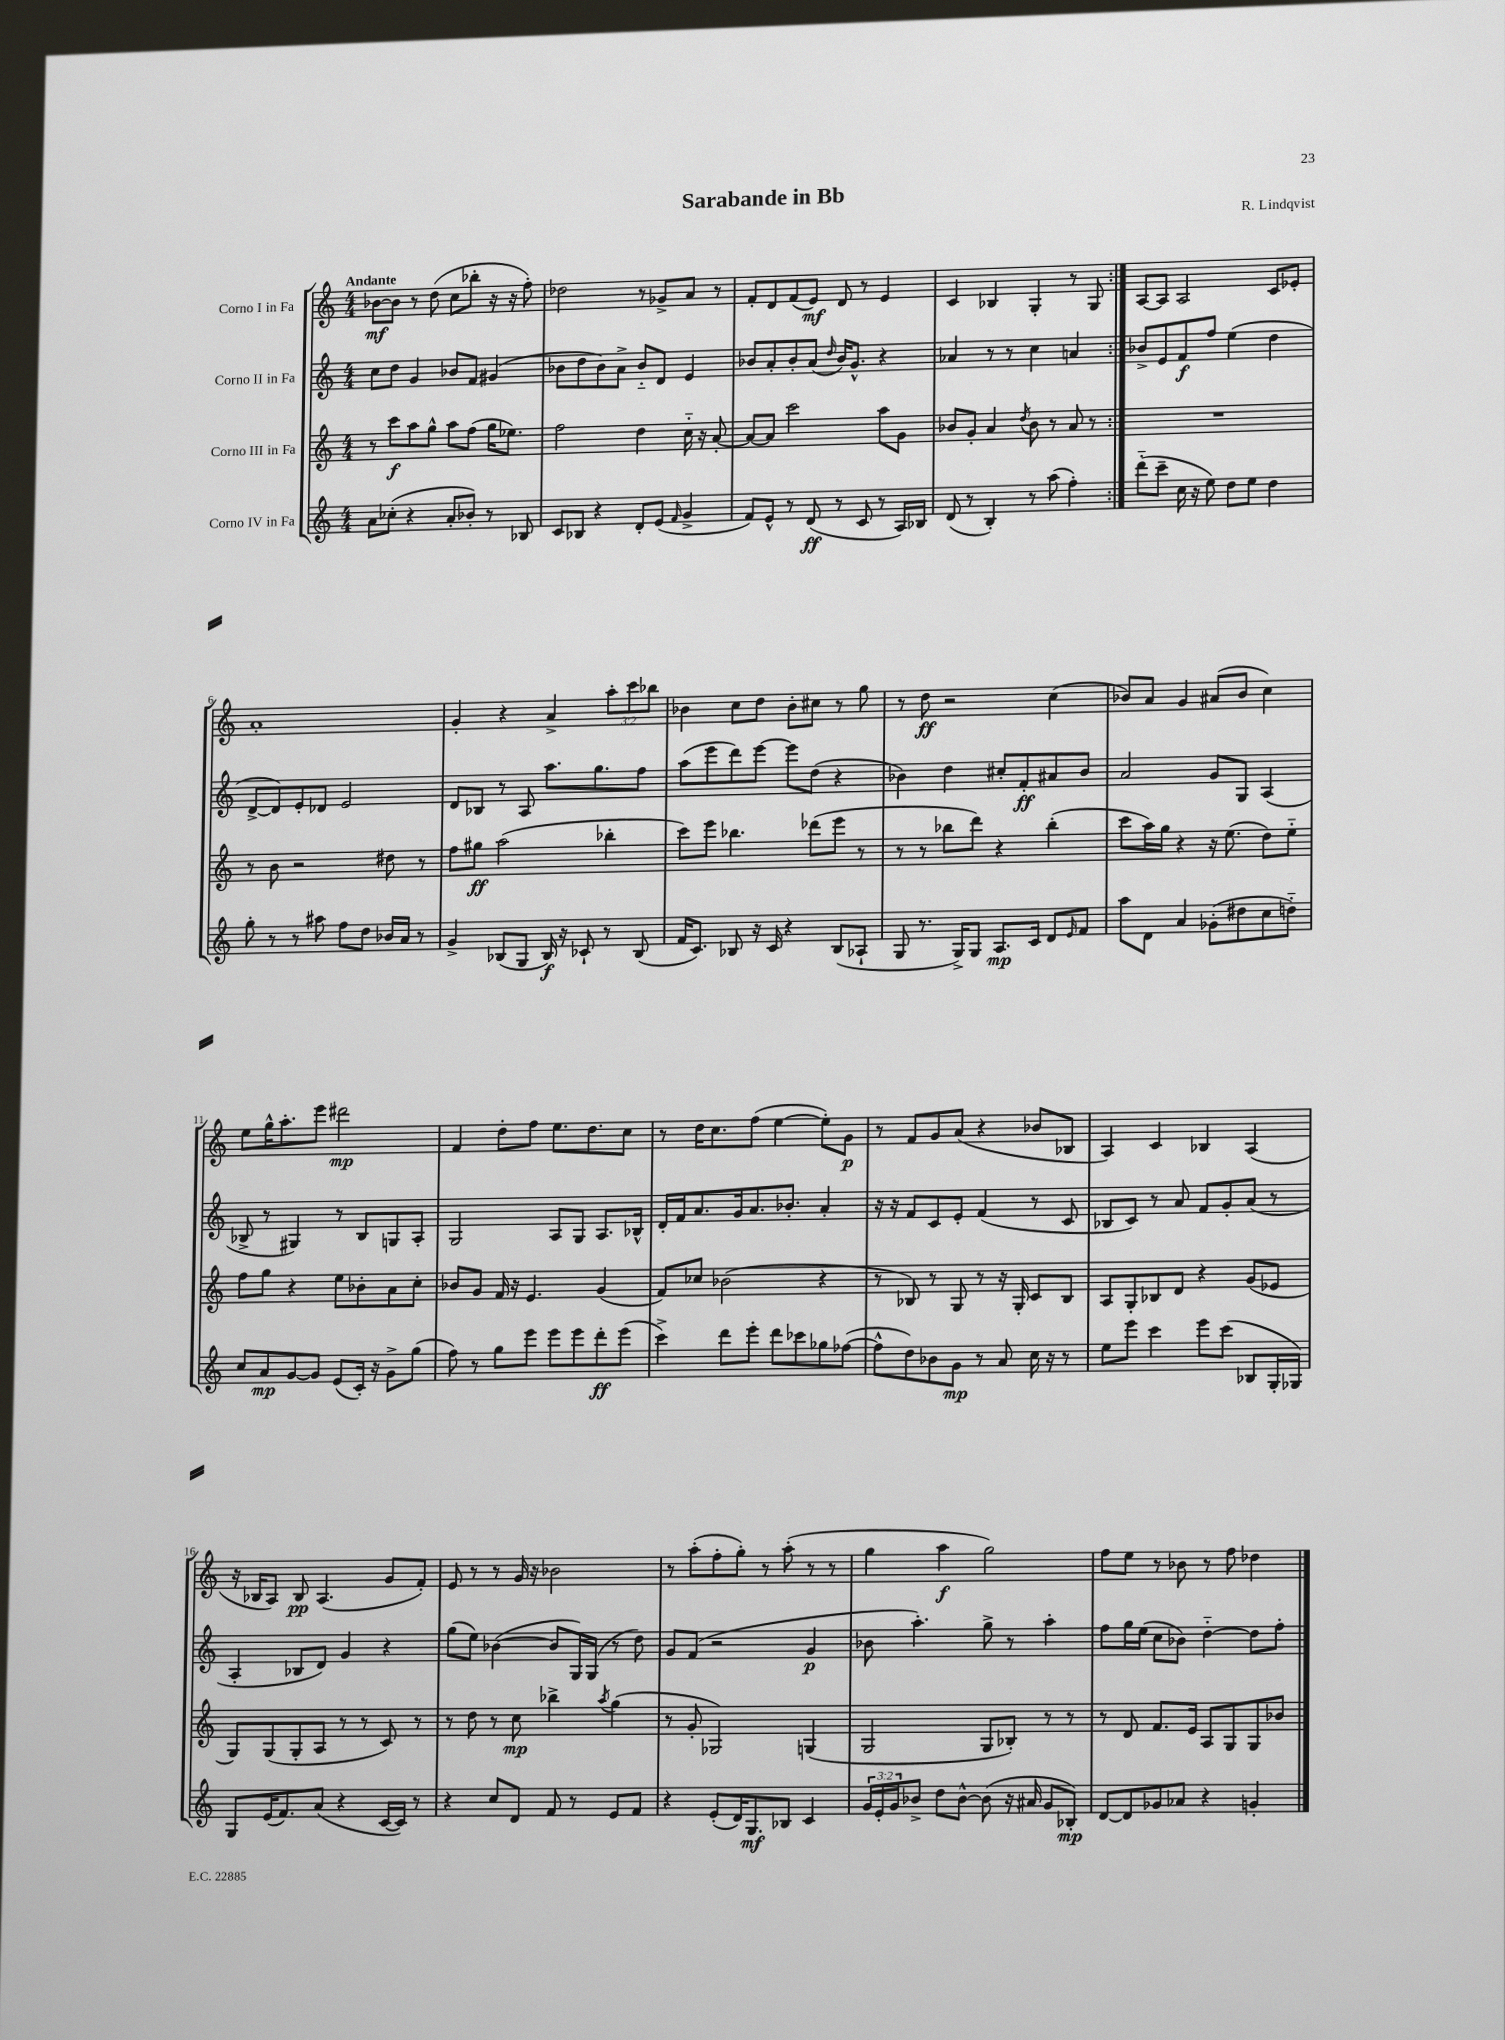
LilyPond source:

\header { title = "Sarabande in Bb" composer = "R. Lindqvist" }
<<
\new StaffGroup <<
\new Staff = "s0" \with { instrumentName = "Corno I in Fa" } {
    \clef treble \key c \major \numericTimeSignature \time 4/4 \override Staff.TupletNumber.text = #tuplet-number::calc-fraction-text \tempo "Andante"
    \repeat volta 2 { bes'8~\mf bes'8 r8 d''8( c''8 bes''8-. r16 r16 f''8-.) |
    des''2 r8 ges'8-> a'8 r8 |
    f'8-. d'8 f'8( e'8\mf) d'8 r8 e'4 |
    c'4 bes4 g4-. r8 g8 | }
    a8~ a8 a2 c'8 ees'8-. |
    a'1-. |
    g'4-. r4 a'4-> \tuplet 3/2 { a''8-. c'''8 bes''8 } |
    bes'4 c''8 d''8 bes'8-. cis''8 r8 g''8 |
    r8 d''8\ff r2 c''4( |
    bes'8) a'8 g'4 ais'8( bes'8 c''4) |
    e''8 g''16-^ a''8.-. e'''8 dis'''2\mp |
    f'4 d''8-. f''8 e''8. d''8. c''8 |
    r8 d''16 c''8. f''8( e''4~ e''8-.) g'8\p |
    r8 f'8 g'8 a'8( r4 bes'8 bes8 |
    a4) c'4 bes4 a4( |
    r16 bes16 a8) bes8\pp a4.( g'8 f'8-.) |
    e'8 r8 r8 g'16 r16 bes'2 |
    r8 a''8-.( f''8-. g''8-.) r8 a''8-.( r8 r8 |
    g''4 a''4\f g''2) |
    f''8 e''8 r8 bes'8 r8 f''8 des''4 \bar "|." |
}
\new Staff = "s1" \with { instrumentName = "Corno II in Fa" } {
    \clef treble \key c \major \numericTimeSignature \time 4/4
    \repeat volta 2 { c''8 d''8 g'4 bes'8 f'8 gis'4( |
    bes'8 d''8 bes'8) a'8-> bes'8-_ d'8 e'4 |
    bes'8 a'8-. bes'8-. a'8( \grace { d''16 } bes'16) g'8.-^ r4 |
    aes'4 r8 r8 c''4 a'4 | }
    bes'8-> e'8 f'8\f f''8 e''4( d''4 |
    d'8~-> d'8) e'8-. des'8 e'2 |
    d'8 bes8 r8 a8 a''8. g''8. f''8 |
    a''8( e'''8 d'''8) e'''8~ e'''8 d''8( r4 |
    bes'4) d''4 cis''8-. f'8-.\ff ais'8 bes'8 |
    a'2 g'8 g8 a4( |
    bes8-> r8 gis4) r8 bes8 g8 a8-. |
    g2 a8 g8 a8. bes16-^ |
    d'16-. f'16 a'8. g'16 a'8. bes'8.-. a'4-. |
    r16 r16 f'8 c'8 e'8-. f'4( r8 c'8 |
    bes8 c'8) r8 a'8 f'8 g'8-. a'8( r8 |
    a4-. bes8 d'8) g'4 r4 |
    g''8( e''8) bes'4~( bes'8 g16) g16( r8 d''8) |
    g'8 f'8( r2 g'4\p |
    bes'8 a''4.-.) g''8-> r8 a''4-. |
    f''8 g''16 e''16( c''8 bes'8) d''4~-_ d''8 f''8-. \bar "|." |
}
\new Staff = "s2" \with { instrumentName = "Corno III in Fa" } {
    \clef treble \key c \major \numericTimeSignature \time 4/4
    \repeat volta 2 { r8 c'''8\f a''8 g''8-^ a''8 f''8( g''16 ees''8.) |
    f''2 d''4 c''16-_ r16 a'8~-. |
    a'8~ a'8 c'''2 a''8 g'8 |
    bes'8 g'8-. a'4 \acciaccatura { d''8 } bes'8 r8 a'8 r8 | }
    R1 |
    r8 b'8 r2 dis''8 r8 |
    f''8 gis''8\ff a''2( bes''4-. |
    c'''8) e'''8 bes''4. des'''8( e'''8 r8 |
    r8 r8 bes''8 d'''8) r4 bes''4-.( |
    c'''8 a''16) g''16 r4 r16 e''8.( d''8) e''8-_ |
    f''8 g''8 r4 e''8 bes'8-. a'8 c''8-. |
    bes'8 g'8 f'16 r16 e'4. g'4( |
    f'8) ces''8 bes'2( r4 |
    r8 bes8) r8 g8 r8 r16 g16-. c'8 bes8 |
    a8 g8-. bes8 d'8 r4 g'8( ees'8 |
    g8) g8( g8-. a8 r8 r8 c'8) r8 |
    r8 d''8 r8 c''8\mp bes''4-> \acciaccatura { a''8 } g''4( |
    r8 g'8-. ges2) g4( |
    g2 g8 bes8-.) r8 r8 |
    r8 d'8 f'8. e'16 a8 g8 g8 bes'8 \bar "|." |
}
\new Staff = "s3" \with { instrumentName = "Corno IV in Fa" } {
    \clef treble \key c \major \numericTimeSignature \time 4/4 \override Staff.TupletNumber.text = #tuplet-number::calc-fraction-text
    \repeat volta 2 { a'8 ces''8-.( r4 a'8-. bes'8-.) r8 bes8 |
    c'8 bes8 r4 d'8-. e'8( \grace { f'16 } g'4-> |
    f'8) e'8-^ r8 d'8\ff( r8 c'8 r8 a16) bes16 |
    d'8( r8 b4-.) r8 a''8( f''4-.) | }
    d'''8-_( c'''8-- c''16 r16 e''8) d''8 e''8 d''4 |
    g''8-. r8 r8 ais''8 f''8 d''8 bes'16 a'16 r8 |
    g'4-> bes8( g8 bes16\f) r16 ces'8-! r8 bes8( |
    f'16 c'8.) bes8 r16 c'16 r4 bes8( aes8-! |
    g8 r8. g16->) g8 a8.\mp c'16 d'8 \grace { e'16 } f'8 |
    a''8 d'8 a'4 ges'8-.( dis''8 c''8 d''8-_) |
    c''8 a'8\mp g'8~ g'8 e'8( c'16-.) r16 g'8-> g''8( |
    f''8) r8 g''8 e'''8 e'''8 e'''8 d'''8-.\ff e'''8( |
    c'''4->) d'''8 e'''8-. d'''8 ces'''8 ges''8 fes''8~( |
    fes''8-^ d''8) bes'8 g'8\mp r8 a'8 c''16 r16 r8 |
    e''8 e'''8 c'''4 e'''8 c'''8( bes8 g16-. ges16) |
    g8 e'16( f'8.) a'8( r4 c'16~ c'16) r8 |
    r4 c''8 d'8 f'8 r8 e'8 f'8 |
    r4 e'8-.( d'16) g8.\mf bes8 c'4 |
    \tuplet 3/2 { g'16 e'16-. g'16 } bes'8-> d''8 bes'8~-^ bes'8( r16 ais'16 g'8 bes8-.\mp) |
    d'8~ d'8 ges'8 aes'8 r4 g'4-. \bar "|." |
}
>>
>>
